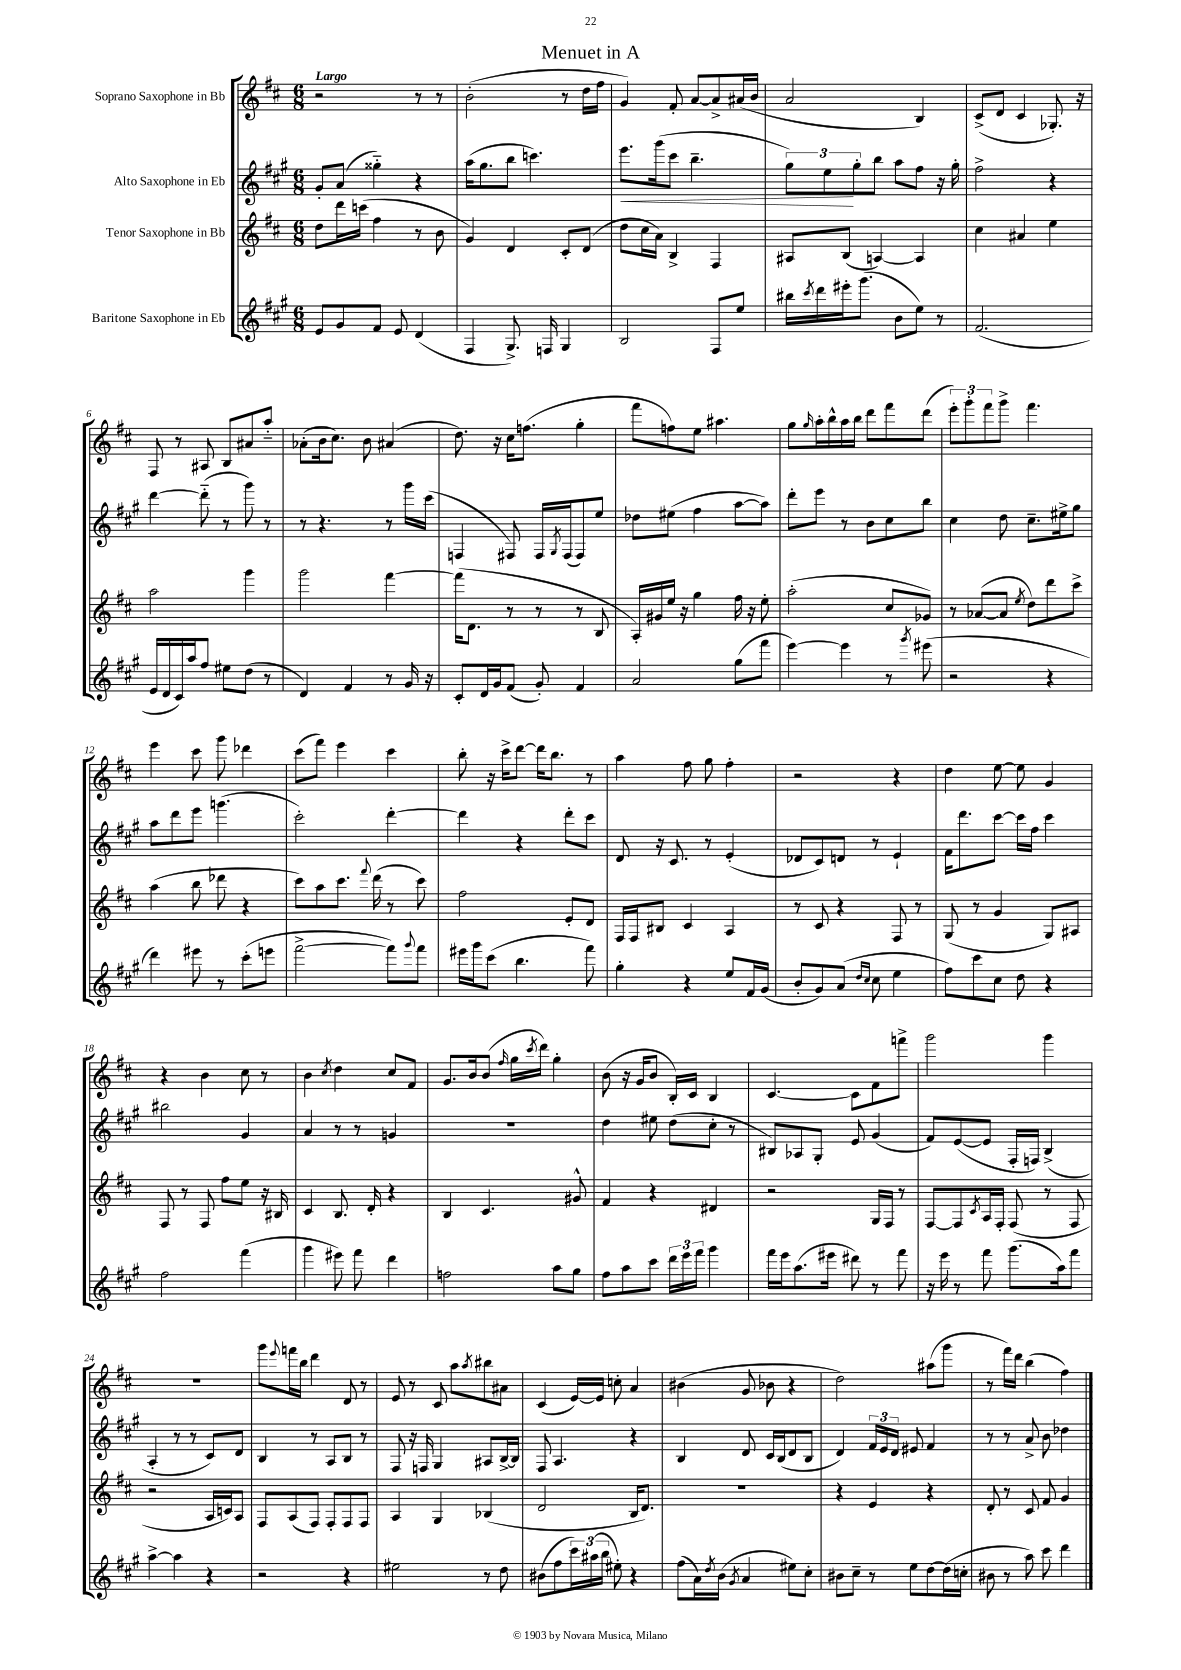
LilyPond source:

\header { title = "Menuet in A" }
<<
\new StaffGroup <<
\new Staff = "s0" \with { instrumentName = "Soprano Saxophone in Bb" } {
    \clef treble \key d \major \numericTimeSignature \time 6/8 \tempo "Largo"
    r2 r8 r8 |
    b'2-.( r8 d''16 fis''16 |
    g'4) fis'8-. a'8~ a'8-> ais'16( b'16 |
    a'2 b4) |
    cis'8->( d'8 cis'4 ges8.-.) r16 |
    fis8 r8 ais8 b8 ais'8 a''8-_ |
    aes'8-.( b'16 cis''8.) b'8 ais'4( |
    d''8.) r16 cis''16 f''8.( g''4-. |
    fis'''8 f''8) e''8 ais''4. |
    g''8 \grace { g''16 } a''16-. b''16-^ a''16 b''16 d'''8 fis'''8 d'''8( |
    \tuplet 3/2 { e'''8-.) g'''8-. fis'''8 } g'''8-> fis'''4. |
    e'''4 cis'''8 g'''8 des'''4 |
    cis'''8( fis'''8) e'''4 cis'''4 |
    b''8-. r16 cis'''16-> d'''8~ d'''16 b''8. r8 |
    a''4 fis''8 g''8 fis''4-. |
    r2 r4 |
    d''4 e''8~ e''8 g'4 |
    r4 b'4 cis''8 r8 |
    b'4 \acciaccatura { cis''8 } d''4 cis''8 fis'8 |
    g'8. b'16 b'8( \grace { fis''16 } g''16 \acciaccatura { cis'''8 } d'''16) g''4-. |
    b'8( r16 g'16 b'8 b16-.) cis'16 b4 |
    cis'4.~ cis'8 fis'8 f'''8-> |
    g'''2 g'''4 |
    R2. |
    g'''8 \appoggiatura { e'''8 } f'''16 b''16 d'''4 d'8 r8 |
    e'8 r8 cis'8 a''8 \acciaccatura { a''8 } bis''8 ais'8 |
    cis'4( e'16~) e'16 c''8-. a'4 |
    bis'4( g'8 bes'8 r4 |
    d''2) ais''8( g'''8 |
    r8 fis'''16) d'''16 b''4( fis''4) \bar "|." |
}
\new Staff = "s1" \with { instrumentName = "Alto Saxophone in Eb" } {
    \clef treble \key a \major \numericTimeSignature \time 6/8
    gis'8-. a'8( gisis''4-_) r4 |
    a''16( gis''8. b''8 c'''4.) |
    e'''8.\< gis'''16( cis'''8 b''4.-- |
    \tuplet 3/2 { gis''8) e''8\! gis''8-. } b''8 a''8 fis''8 r16 gis''16-. |
    fis''2-> r4 |
    d'''4~ d'''8-_( r8 gis'''8) r8 |
    r8 r4. r8 gis'''16 cis'''16( |
    f4 fis8) fis16 \acciaccatura { gis8 } fis16( fis8) e''8 |
    des''8 eis''8( fis''4 a''8~ a''8) |
    d'''8-. e'''8 r8 b'8 cis''8 b''8 |
    cis''4 d''8 cis''8.-- eis''16-> gis''8 |
    a''8 d'''8 e'''8 g'''4.( |
    cis'''2-.) d'''4~-. |
    d'''4 r4 d'''8-. cis'''8 |
    d'8 r16 cis'8. r8 e'4-.( |
    des'8 cis'8) d'8 r8 e'4-! |
    fis'16 d'''8. cis'''8~ cis'''16 fis''16 cis'''4 |
    bis''2 gis'4 |
    a'4 r8 r8 g'4 |
    R2. |
    d''4 eis''8 d''8( cis''8-. r8 |
    bis8) aes8 gis8-. e'8 gis'4( |
    fis'8) e'8~( e'8 fis16-. f16) b4->( |
    a4-. r8 r8 cis'8) d'8 |
    b4 r8 a8 b8 r8 |
    fis8 r16 f16 gis4 ais8 b16~-> b16 |
    fis8 a4. r4 |
    b4 d'8 cis'16 b16( d'8 b8 |
    d'4) \tuplet 3/2 { fis'16 e'16 d'16 } eis'8 fis'4 |
    r8 r8 a'8-> b'8 des''4 \bar "|." |
}
\new Staff = "s2" \with { instrumentName = "Tenor Saxophone in Bb" } {
    \clef treble \key d \major \numericTimeSignature \time 6/8
    d''8 d'''16 c'''16( fis''4 r8 b'8 |
    g'4) d'4 cis'8-. d'8( |
    d''8 cis''16 a'16) b4-> fis4 |
    ais8 b8( a4~) a4 |
    cis''4 ais'4 e''4 |
    a''2 g'''4 |
    g'''2 fis'''4~ |
    fis'''16( d'8. r8 r8 r8 b8 |
    a16-.) gis'16 e''16 r16 g''4 fis''16 r16 e''8-. |
    a''2-.( cis''8 ges'8) |
    r8 aes'8~( aes'8 \acciaccatura { e''8 } d''8) d'''8 cis'''8-> |
    a''4( b''8 des'''8 r4 |
    cis'''8) a''8 cis'''8. \appoggiatura { fis'''8 } d'''16( r8 cis'''8) |
    fis''2 e'8-. d'8 |
    fis16 fis16 bis8 cis'4 a4 |
    r8 cis'8 r4 fis8 r8 |
    g8( r8 g'4 g8) ais8 |
    fis8 r8 fis8 fis''8 e''8 r16 bis16 |
    cis'4 b8. d'16-. r4 |
    b4 cis'4. gis'8-^ |
    fis'4 r4 dis'4 |
    r2 g16 fis16 r8 |
    fis8~ fis8 \acciaccatura { cis'8 } a16 fis16-. fis8( r8 fis8 |
    r2 a16 c'16) a8 |
    fis8 a8( fis8) fis8-. fis8 fis8 |
    a4 g4 bes4( |
    d'2 b16 d'8.) |
    R2. |
    r4 e'4 r4 |
    d'8-. r8 cis'8 fis'8 g'4 \bar "|." |
}
\new Staff = "s3" \with { instrumentName = "Baritone Saxophone in Eb" } {
    \clef treble \key a \major \numericTimeSignature \time 6/8
    e'8 gis'8 fis'8 e'8 d'4( |
    fis4 gis8.->) f16 gis4 |
    b2 fis8 e''8 |
    bis''16 \acciaccatura { cis'''8 } d'''16 eis'''16-. gis'''8.( b'8 e''8) r8 |
    fis'2.( |
    e'16 d'16 cis'16) a''16 fis''8 eis''8 d''8( r8 |
    d'4) fis'4 r8 gis'16 r16 |
    cis'8-. d'16 gis'16 fis'8( gis'8-.) fis'4 |
    a'2 gis''8( fis'''8 |
    e'''4~) e'''4 r8 \acciaccatura { gis'''8 } eis'''8( |
    r2 r4 |
    d'''4) eis'''8 r8 cis'''8-.( e'''8 |
    fis'''2~-> fis'''8) \appoggiatura { gis'''8 } fis'''8 |
    eis'''16 gis'''16 cis'''8( b''4. fis'''8) |
    gis''4-. r4 e''8 fis'16 gis'16( |
    b'8-. gis'8) a'8( \grace { d''16 cis''16 } cis''8 e''4 |
    fis''8) cis'''8 cis''8 d''8 r4 |
    fis''2 fis'''4( |
    gis'''4 eis'''8) fis'''8 d'''4 |
    f''2 a''8 gis''8 |
    fis''8 a''8 cis'''8 \tuplet 3/2 { d'''16 e'''16 fis'''16 } gis'''4 |
    fis'''16 e'''16 a''8.( eis'''16 dis'''8) r8 fis'''8 |
    r16 e'''16 r8 fis'''8 gis'''8.( a''16) fis'''8 |
    a''4~-> a''4 r4 |
    r2 r4 |
    eis''2 r8 d''8 |
    bis'8( fis''8 \tuplet 3/2 { cis'''16) ais''16( b''16 } eis''8-.) r4 |
    fis''8( a'16) \acciaccatura { d''8 } b'16( \acciaccatura { gis'8 } a'4 eis''8) cis''8-. |
    bis'8 cis''8-- r8 e''8 d''8~ d''16( c''16-. |
    bis'8 r8 a''8) cis'''8 d'''4 \bar "|." |
}
>>
>>
